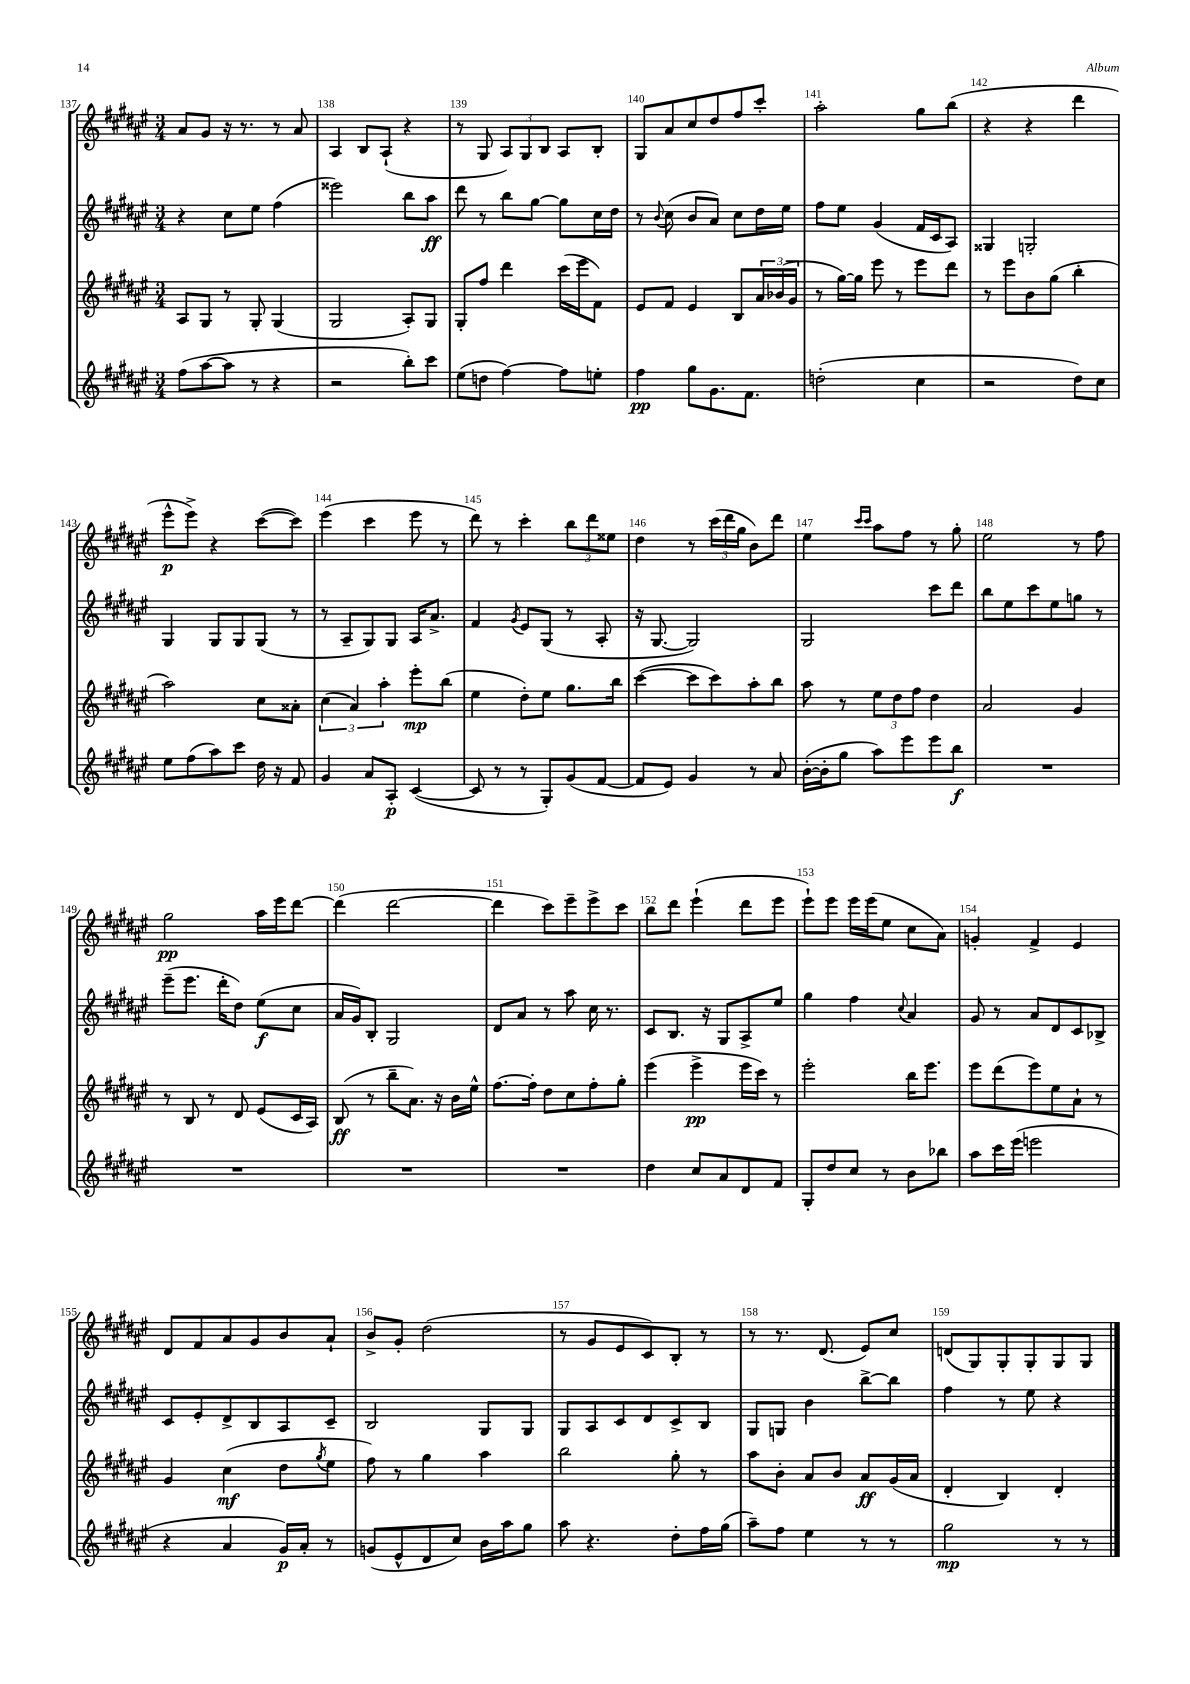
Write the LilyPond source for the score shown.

<<
\new StaffGroup <<
\new Staff = "s0" {
    \clef treble \key fis \major \numericTimeSignature \time 3/4
    ais'8 gis'8 r16 r8. r8 ais'8 |
    ais4 b8 ais8-!( r4 |
    r8 gis8 \tuplet 3/2 { ais8) gis8 b8 } ais8 b8-. |
    gis8 ais'8 cis''8 dis''8 fis''8 cis'''8-. |
    ais''2-. gis''8 b''8( |
    r4 r4 dis'''4 |
    eis'''8-^\p eis'''8->) r4 cis'''8~( cis'''8) |
    eis'''4( cis'''4 eis'''8 r8 |
    dis'''8) r8 cis'''4-. \tuplet 3/2 { b''8 dis'''8 eisis''8 } |
    dis''4 r8 \tuplet 3/2 { cis'''16( dis'''16 gis''16 } b'8) dis'''8 |
    eis''4 \grace { cis'''16 cis'''16 } ais''8 fis''8 r8 gis''8-. |
    eis''2 r8 fis''8 |
    gis''2\pp ais''16 eis'''16 dis'''8~ |
    dis'''4( dis'''2~ |
    dis'''4 cis'''8) eis'''8-- eis'''8-> cis'''8 |
    b''8 dis'''8 eis'''4-!( dis'''8 eis'''8 |
    eis'''8-!) eis'''8 eis'''16 eis'''16( eis''8 cis''8 ais'8) |
    g'4-. fis'4-> eis'4 |
    dis'8 fis'8 ais'8 gis'8 b'8 ais'8-! |
    b'8-> gis'8-. dis''2( |
    r8 gis'8 eis'8 cis'8) b8-. r8 |
    r8 r8. dis'8.( eis'8) cis''8 |
    d'8( gis8) gis8-. gis8-. gis8 gis8 \bar "|." |
}
\new Staff = "s1" {
    \clef treble \key fis \major \numericTimeSignature \time 3/4
    r4 cis''8 eis''8 fis''4( |
    eisis'''2) b''8 ais''8\ff |
    dis'''8 r8 b''8 gis''8~ gis''8 cis''16 dis''16 |
    r8 \appoggiatura { b'8 } cis''8( b'8 ais'8) cis''8 dis''16 eis''16 |
    fis''8 eis''8 gis'4( fis'16 cis'16 ais8) |
    gisis4 g2-. |
    gis4 gis8 gis8 gis8( r8 |
    r8 ais8-- gis8) gis8 ais16 ais'8.-> |
    fis'4 \acciaccatura { gis'8 } eis'8 gis8( r8 ais8-. |
    r16 gis8.~ gis2) |
    gis2 cis'''8 dis'''8 |
    b''8 eis''8 cis'''8 eis''8 g''8 r8 |
    eis'''8--( eis'''8. dis'''16-. dis''8) eis''8\f( cis''8 |
    ais'16 gis'16) b8-. gis2 |
    dis'8 ais'8 r8 ais''8 cis''16 r8. |
    cis'8 b8. r16 gis8 ais8-> eis''8 |
    gis''4 fis''4 \appoggiatura { cis''8 } ais'4 |
    gis'8 r8 ais'8 dis'8 cis'8 bes8-> |
    cis'8 eis'8-. dis'8-> b8 ais8 cis'8-- |
    b2 gis8 gis8 |
    gis8 ais8 cis'8 dis'8 cis'8-> b8 |
    gis8 g8 b'4 b''8~-> b''8 |
    fis''4 r8 eis''8 r4 \bar "|." |
}
\new Staff = "s2" {
    \clef treble \key fis \major \numericTimeSignature \time 3/4
    ais8 gis8 r8 gis8-. gis4( |
    gis2 ais8-.) gis8 |
    gis8-. fis''8 dis'''4 cis'''16( eis'''16 fis'8) |
    eis'8 fis'8 eis'4 b8 \tuplet 3/2 { ais'16 bes'16( gis'16 } |
    r8 gis''16~) gis''16 eis'''8 r8 eis'''8 dis'''8 |
    r8 eis'''8 b'8 gis''8( b''4-. |
    ais''2) cis''8 aisis'8-. |
    \tuplet 3/2 { cis''4( ais'4) ais''4-. } eis'''8-.\mp b''8( |
    eis''4 dis''8-.) eis''8 gis''8. b''16 |
    cis'''4~( cis'''8 cis'''8) ais''8-. b''8 |
    ais''8 r8 \tuplet 3/2 { eis''8 dis''8 fis''8 } dis''4 |
    ais'2 gis'4 |
    r8 b8 r8 dis'8 eis'8( cis'16 ais16) |
    b8\ff( r8 b''8-- ais'8.) r16 b'16 eis''16-^ |
    fis''8.~ fis''16-. dis''8 cis''8 fis''8-. gis''8-. |
    eis'''4( eis'''4->\pp eis'''16 cis'''16) r8 |
    eis'''2-. b''16 eis'''8. |
    eis'''8 dis'''8( eis'''8) eis''8 ais'8-! r8 |
    gis'4 cis''4\mf( dis''8 \acciaccatura { gis''8 } eis''8 |
    fis''8) r8 gis''4 ais''4 |
    b''2 gis''8-. r8 |
    ais''8 b'8-. ais'8 b'8 ais'8\ff gis'16( ais'16 |
    dis'4-. b4) dis'4-. \bar "|." |
}
\new Staff = "s3" {
    \clef treble \key fis \major \numericTimeSignature \time 3/4
    fis''8( ais''8~ ais''8 r8 r4 |
    r2 b''8-.) cis'''8 |
    eis''8( d''8 fis''4~) fis''8 e''8-. |
    fis''4\pp gis''8 gis'8. fis'8. |
    d''2-.( cis''4 |
    r2 dis''8) cis''8 |
    eis''8 fis''8( ais''8) cis'''8 dis''16 r16 fis'8 |
    gis'4 ais'8 ais8-.\p cis'4~( |
    cis'8 r8 r8 gis8-.) gis'8( fis'8~ |
    fis'8 eis'8) gis'4 r8 ais'8 |
    b'16~-.( b'16-. gis''8 ais''8) eis'''8 eis'''8 b''8\f |
    R2. |
    R2. |
    R2. |
    R2. |
    dis''4 cis''8 ais'8 dis'8 fis'8 |
    gis8-. dis''8 cis''8 r8 b'8 bes''8 |
    ais''8 cis'''16 eis'''16( e'''2 |
    r4 ais'4 gis'16\p) ais'16-. r8 |
    g'8( eis'8-^ dis'8 cis''8) b'16 ais''16 gis''8 |
    ais''8 r4. dis''8-. fis''16 gis''16( |
    ais''8--) fis''8 eis''4 r8 r8 |
    gis''2\mp r8 r8 \bar "|." |
}
>>
>>
\layout { \context { \Score currentBarNumber = #137 \override BarNumber.break-visibility = ##(#f #t #t) barNumberVisibility = #all-bar-numbers-visible } }
